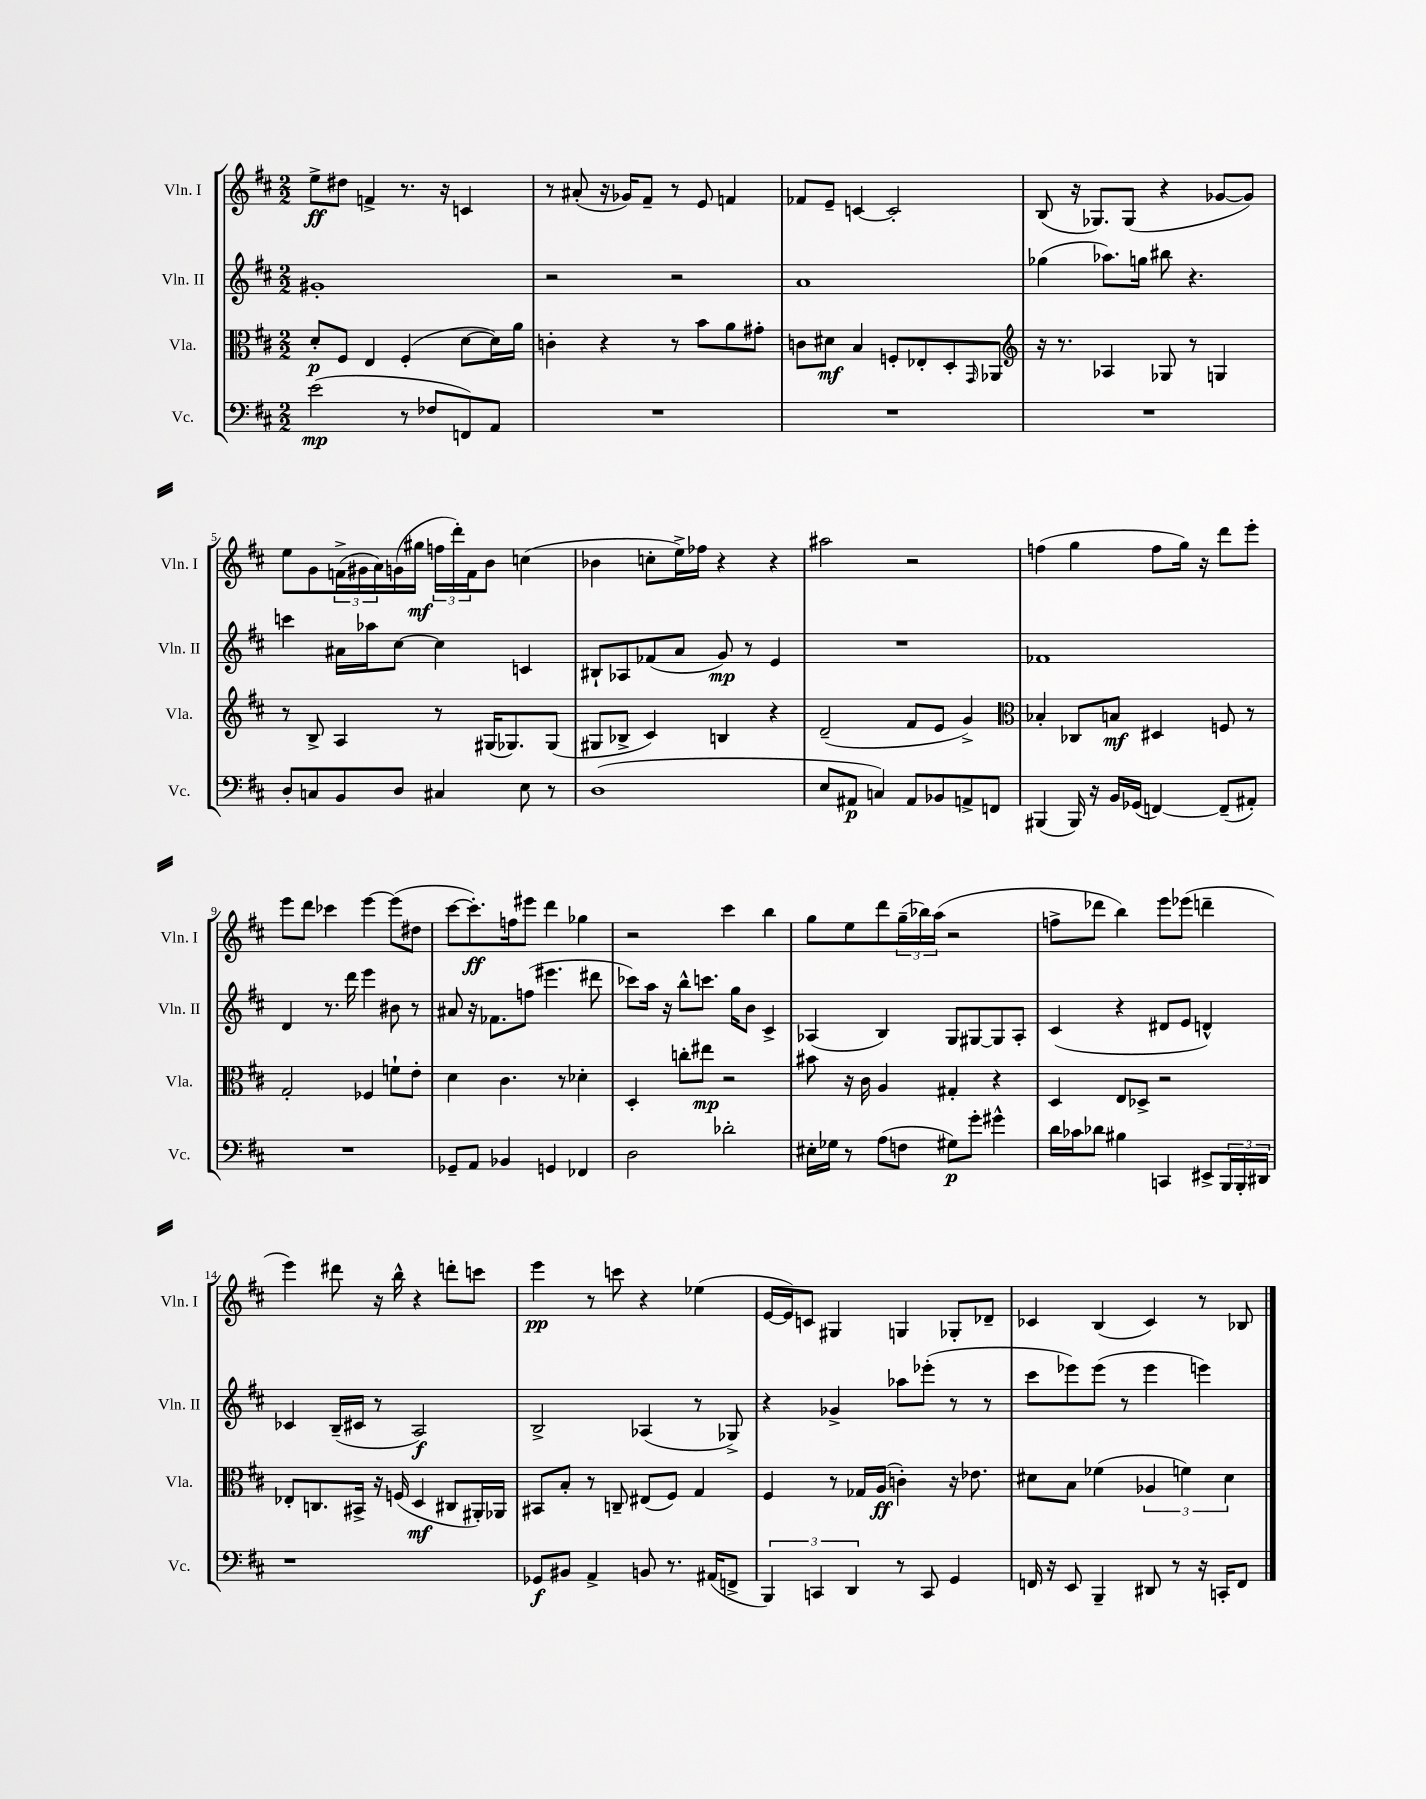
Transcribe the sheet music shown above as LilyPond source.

<<
\new StaffGroup <<
\new Staff = "s0" \with { instrumentName = "Vln. I" shortInstrumentName = "Vln. I" } {
    \clef treble \key d \major \numericTimeSignature \time 2/2
    e''8->\ff dis''8 f'4-> r8. r16 c'4 |
    r8 ais'8-.( r16 ges'16) fis'8-- r8 e'8 f'4 |
    fes'8 e'8-- c'4~ c'2-. |
    b8( r16 ges8.) ges8( r4 ges'8~ ges'8) |
    e''8 g'8 \tuplet 3/2 { f'16->( gis'16 a'16) } g'16( gis''16\mf \tuplet 3/2 { f''16 d'''16-.) f'16 } b'8 c''4( |
    bes'4 c''8-. e''16->) fes''16 r4 r4 |
    ais''2 r2 |
    f''4( g''4 f''8 g''16) r16 d'''8 e'''8-. |
    e'''8 d'''8 ces'''4 e'''4~ e'''8( dis''8 |
    cis'''8~ cis'''8.-.\ff) f''16 eis'''8 d'''4 ges''4 |
    r2 cis'''4 b''4 |
    g''8 e''8 d'''8 \tuplet 3/2 { g''16--( bes''16) a''16( } r2 |
    f''8-> des'''8 b''4) e'''8 ees'''8( d'''4-- |
    e'''4) dis'''8 r16 b''16-^ r4 d'''8-. c'''8 |
    e'''4\pp r8 c'''8 r4 ees''4( |
    e'16~ e'16) c'8 gis4 g4 ges8-. des'8-- |
    ces'4 b4( ces'4) r8 bes8 \bar "|." |
}
\new Staff = "s1" \with { instrumentName = "Vln. II" shortInstrumentName = "Vln. II" } {
    \clef treble \key d \major \numericTimeSignature \time 2/2
    gis'1-. |
    r2 r2 |
    a'1 |
    ges''4( aes''8.) g''16 bis''8 r4. |
    c'''4 ais'16 aes''16 cis''8~ cis''4 c'4 |
    bis8-! aes8 fes'8( a'8 g'8\mp) r8 e'4 |
    R1 |
    fes'1 |
    d'4 r8. d'''16 e'''4 bis'8 r8 |
    ais'8 r16 fes'8. f''8( eis'''4. dis'''8 |
    ces'''8) a''16 r16 b''8-^ c'''8. g''16 b'8 cis'4-> |
    aes4( b4) g8 gis8~ gis8 aes8-. |
    cis'4( r4 dis'8 e'8 d'4-^) |
    ces'4 b16--( cis'16 r8 a2\f) |
    b2-> aes4( r8 ges8->) |
    r4 ges'4-> aes''8 ees'''8-.( r8 r8 |
    cis'''8 ees'''8) ees'''8( r8 ees'''4 e'''4) \bar "|." |
}
\new Staff = "s2" \with { instrumentName = "Vla." shortInstrumentName = "Vla." } {
    \clef alto \key d \major \numericTimeSignature \time 2/2
    d'8-.\p fis8 e4 fis4-.( d'8~ d'16) a'16 |
    c'4-. r4 r8 b'8 a'8 gis'8-. |
    c'8 dis'8\mf b4 f8-. ees8-. d8-. \grace { g,16 } aes,8 |
    \clef treble r16 r8. aes4 ges8 r8 g4 |
    r8 b8-> a4 r8 gis16( ges8.) ges8( |
    gis8 bes8-> cis'4) b4 r4 |
    d'2--( fis'8 e'8 g'4->) |
    \clef alto bes4-. ces8 b8\mf dis4 f8 r8 |
    g2-. fes4 f'8-! e'8-. |
    d'4 cis'4. r8 des'4-. |
    d4-. c''8-. eis''8\mp r2 |
    bis'8 r16 cis'16 a4 gis4-. r4 |
    d4 e8 des8-> r2 |
    ees8-. c8. bis,16-> r16 f16( d4\mf cis8 ais,16-.) aes,16 |
    bis,8 b8-. r8 c8-- eis8( fis8) g4 |
    fis4 r8 ges16 a16\ff( c'4-.) r16 ees'8. |
    dis'8 b8 fes'4( \tuplet 3/2 { aes4 f'4) dis'4 } \bar "|." |
}
\new Staff = "s3" \with { instrumentName = "Vc." shortInstrumentName = "Vc." } {
    \clef bass \key d \major \numericTimeSignature \time 2/2
    e'2\mp( r8 fes8 f,8) a,8 |
    R1 |
    R1 |
    R1 |
    d8-. c8 b,8 d8 cis4 e8 r8 |
    d1( |
    e8 ais,8\p c4) ais,8 bes,8 a,8-> f,8 |
    bis,,4( bis,,16) r16 b,16 ges,16( f,4~) f,8--( ais,8-.) |
    R1 |
    ges,8-- a,8 bes,4 g,4 fes,4 |
    d2 des'2-. |
    eis16-. ges16 r8 a8( f8 gis8\p) g'8-. gis'4-^ |
    d'16 ces'16 des'8 bis4 c,4 eis,8-> \tuplet 3/2 { b,,16 b,,16-. dis,16 } |
    r1 |
    ges,8\f bis,8 a,4-> b,8 r8. ais,16( f,8-> |
    \tuplet 3/2 { b,,4) c,4 d,4 } r8 c,8 g,4 |
    f,16 r16 e,8 b,,4-- dis,8 r8 r16 c,16-. f,8 \bar "|." |
}
>>
>>
